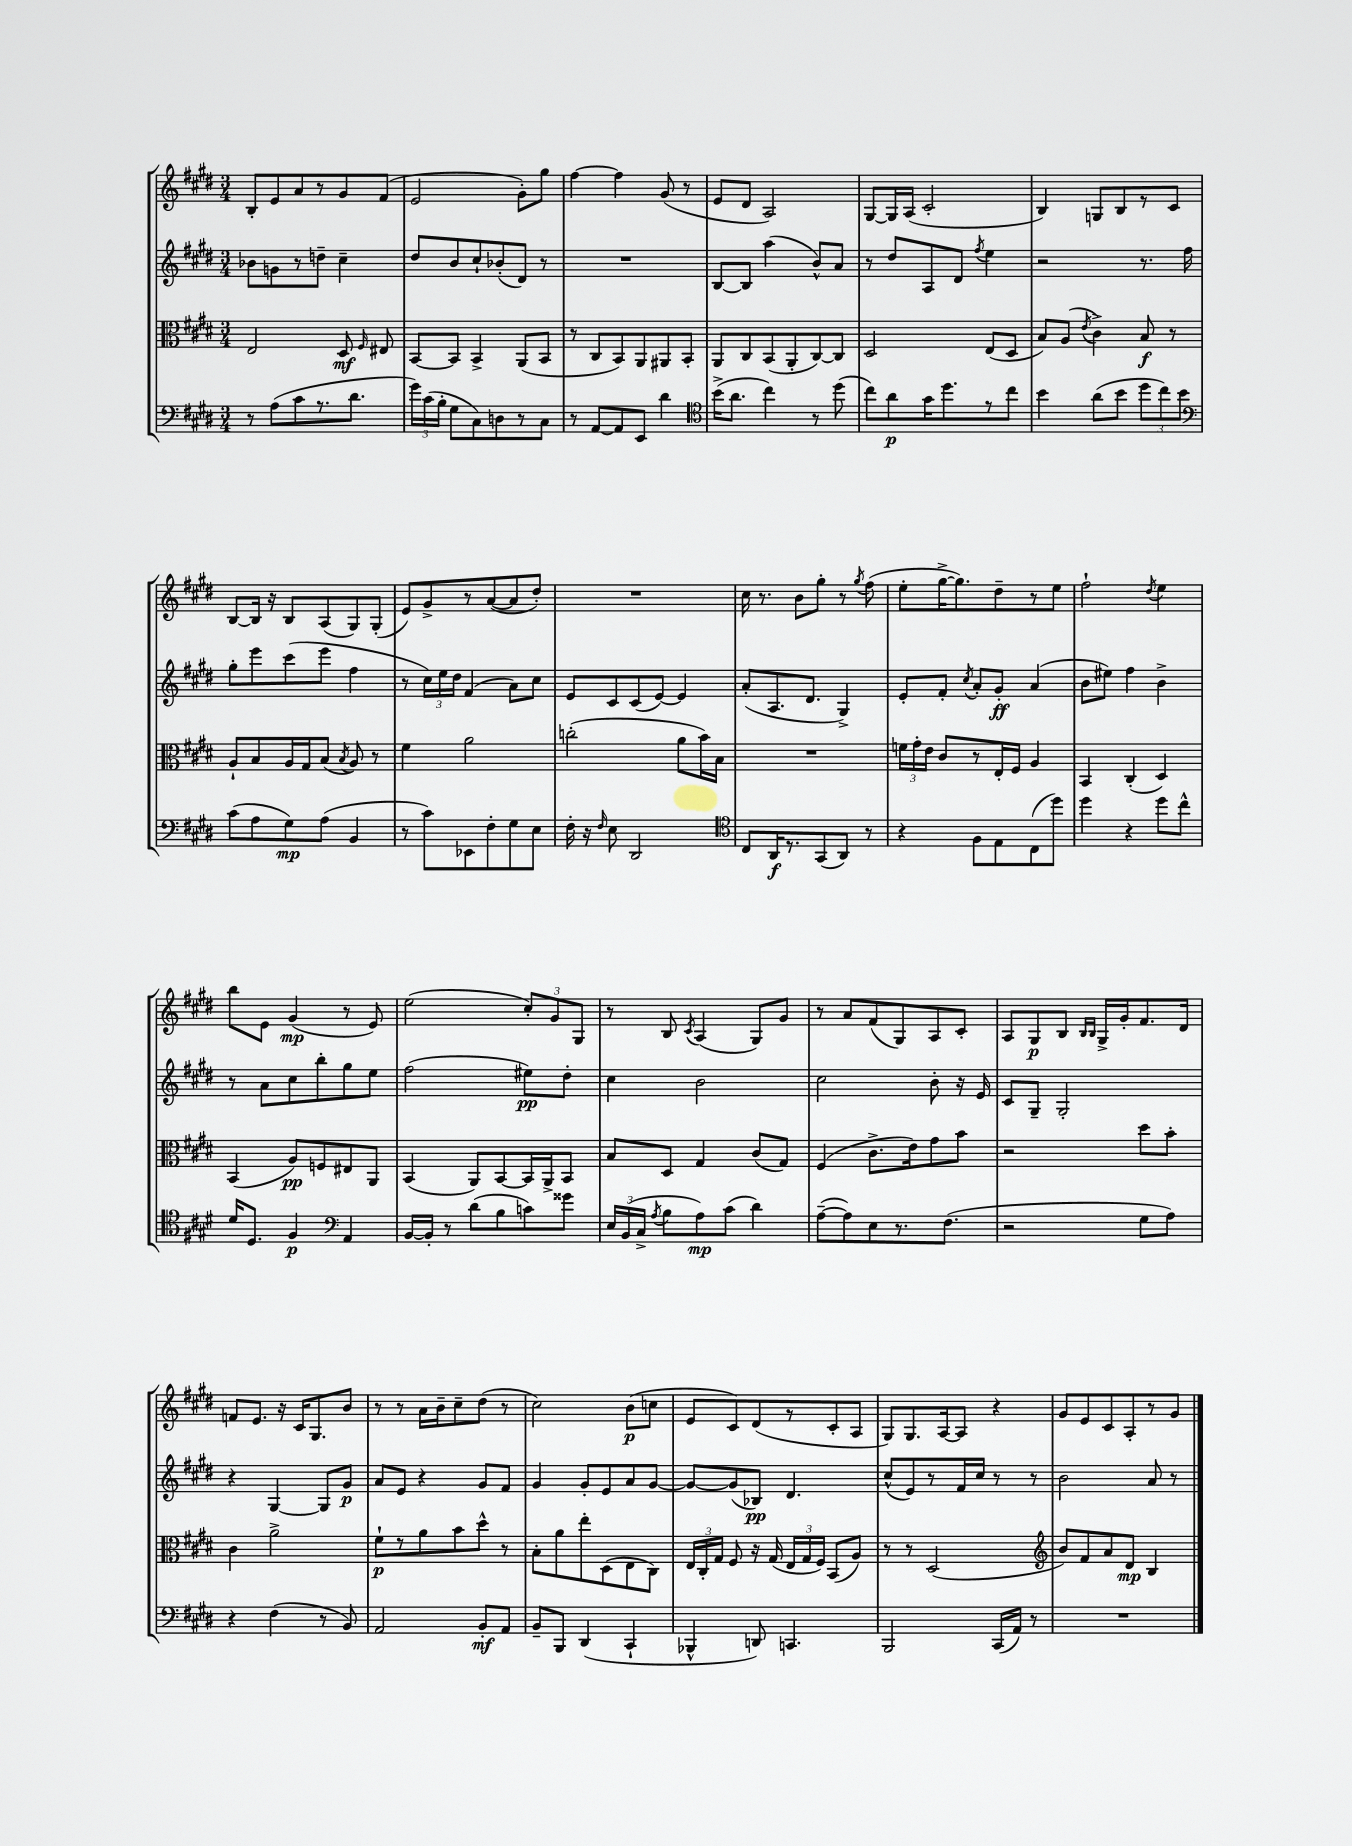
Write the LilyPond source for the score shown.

<<
\new StaffGroup <<
\new Staff = "s0" {
    \clef treble \key e \major \numericTimeSignature \time 3/4
    \autoBeamOff b8[-. e'8 a'8 r8 gis'8 fis'8]( |
    e'2 gis'8[-.) gis''8] |
    fis''4~ fis''4 gis'8( r8 |
    e'8[ dis'8] a2) |
    gis8[~ gis16 a16]( cis'2-. |
    b4) g8[ b8 r8 cis'8] |
    b8[~ b16] r16 b8[ a8( gis8) gis8]-.( |
    e'8[) gis'8-> r8 a'8~( a'8 dis''8]-.) |
    R2. |
    cis''16 r8. b'8[ gis''8]-. r8 \acciaccatura { gis''8 } fis''8( |
    e''8[-. gis''16~-> gis''8.) dis''8-- r8 e''8] |
    fis''2-! \acciaccatura { dis''8 } e''4 |
    b''8[ e'8] gis'4\mp( r8 e'8) |
    e''2( \tuplet 3/2 { cis''8[-.) gis'8 gis8] } |
    r8 b8 \acciaccatura { cis'8 } a4( gis8[) gis'8] |
    r8 a'8[ fis'8( gis8) a8 cis'8]-. |
    a8[ gis8\p b8] \grace { b16[ b16] } gis16[-> gis'16-. fis'8. dis'16] |
    f'8[ e'8.] r16 cis'16[ gis8. b'8] |
    r8 r8 a'16[ b'16-- cis''8-- dis''8]( r8 |
    cis''2) b'8[\p( c''8] |
    e'8[ cis'8) dis'8( r8 cis'8-. a8] |
    gis8[) gis8. a16~ a8] r4 |
    gis'8[ e'8 cis'8 a8-. r8 gis'8] \bar "|." |
}
\new Staff = "s1" {
    \clef treble \key e \major \numericTimeSignature \time 3/4
    \autoBeamOff bes'8[ g'8 r8 d''8]-- cis''4-- |
    dis''8[ b'8 cis''8-! bes'8-.( dis'8]) r8 |
    R2. |
    b8[~ b8] a''4( b'8[-^) a'8] |
    r8 dis''8[ a8 dis'8] \acciaccatura { fis''8 } e''4 |
    r2 r8. fis''16 |
    gis''8[-. e'''8 cis'''8( e'''8] fis''4 |
    r8 \tuplet 3/2 { cis''16[) e''16 dis''16] } fis'4( a'8[) cis''8] |
    e'8[ cis'8 cis'8( e'8]~) e'4 |
    a'8[-.( a8. dis'8.] gis4->) |
    e'8[-. fis'8]-. \acciaccatura { cis''8 } a'8[-. gis'8]-.\ff a'4( |
    b'8[ eis''8]) fis''4 b'4-> |
    r8 a'8[ cis''8 b''8-. gis''8 e''8] |
    fis''2( eis''8[\pp) dis''8]-. |
    cis''4 b'2 |
    cis''2 b'8-. r16 e'16 |
    cis'8[ gis8]-- gis2-. |
    r4 gis4~ gis8[ gis'8]\p |
    a'8[ e'8] r4 gis'8[ fis'8] |
    gis'4 gis'8[-. e'8 a'8 gis'8]~ |
    gis'8[~ gis'8( bes8]\pp) dis'4. |
    cis''8[-^( e'8) r8 fis'16 cis''16] r8 r8 |
    b'2 a'8 r8 \bar "|." |
}
\new Staff = "s2" {
    \clef alto \key e \major \numericTimeSignature \time 3/4
    \autoBeamOff e2 dis8\mf \grace { fis16 } eis8 |
    b,8[~ b,8] b,4-> a,8[( b,8] |
    r8 cis8[ b,8) a,8 ais,8 b,8]-. |
    a,8[ cis8 b,8( a,8-. cis8~) cis8] |
    dis2 e8[( dis8] |
    b8[) a8]( \acciaccatura { e'8 } cis'4->) b8\f r8 |
    a8[-! b8 a16 gis16 b8]( \acciaccatura { b8 } a8) r8 |
    fis'4 a'2 |
    c''2-.( a'8[ b'16) b16] |
    R2. |
    \tuplet 3/2 { f'16[ gis'16-. e'16] } cis'8[ r8 e16-. fis16] a4 |
    b,4 cis4-.( dis4) |
    b,4( a8[\pp) f8 eis8 a,8] |
    b,4( a,8[) b,8~ b,16 a,16-> b,8] |
    b8[ dis8] gis4 cis'8[( gis8]) |
    fis4( cis'8.[-> e'16) gis'8 b'8] |
    r2 dis''8[ b'8]-. |
    cis'4 a'2-> |
    fis'8[-!\p r8 a'8 b'8 dis''8]-^ r8 |
    b8[-. a'8 e''8-. dis8( e8 cis8]) |
    \tuplet 3/2 { e16[ cis16-. gis16] } fis8 r16 gis16( \tuplet 3/2 { e16[ gis16 fis16]) } b,8[( a8]) |
    r8 r8 dis2( |
    \clef treble b'8[) fis'8 a'8 dis'8]\mp b4 \bar "|." |
}
\new Staff = "s3" {
    \clef bass \key e \major \numericTimeSignature \time 3/4
    \autoBeamOff r8 a8[( cis'8 r8. dis'8.] |
    \tuplet 3/2 { gis'16[) cis'16( b16]-. } gis8[ cis8) d8 r8 cis8] |
    r8 a,8[~ a,8 e,8] dis'4 |
    \clef tenor b'16[->( a'8.] cis''4) r8 dis''8( |
    cis''8[) a'8\p gis'16 dis''8. r8 cis''8] |
    b'4 a'8[( b'8] \tuplet 3/2 { dis''8[ cis''8) b'8] } |
    \clef bass cis'8[( a8 gis8\mp) a8]( b,4 |
    r8 cis'8[) ees,8 fis8-. gis8 e8] |
    fis16-. r16 \grace { fis16 } e8 dis,2 |
    \clef tenor cis8[ a,16\f r8. gis,8( a,8]) r8 |
    r4 fis8[ e8 cis8( dis''8]) |
    dis''4 r4 dis''8[ cis''8]-^ |
    dis'16[ dis8.] fis4\p \clef bass a,4 |
    b,16[~ b,16]-. r8 dis'8[( b8 c'8) gisis'8] |
    \tuplet 3/2 { e16[ b,16( cis16]-> } \acciaccatura { a8 } b8[ a8\mp) cis'8]( dis'4) |
    a8[~--( a8) e8 r8. fis8.]( |
    r2 gis8[ a8]) |
    r4 fis4( r8 b,8) |
    a,2 b,8[-.\mf a,8] |
    b,8[-- b,,8] dis,4( cis,4-! |
    bes,,4-^ d,8) c,4. |
    b,,2 cis,16[( a,16]) r8 |
    R2. \bar "|." |
}
>>
>>
\layout { \context { \Score \remove "Bar_number_engraver" } }
